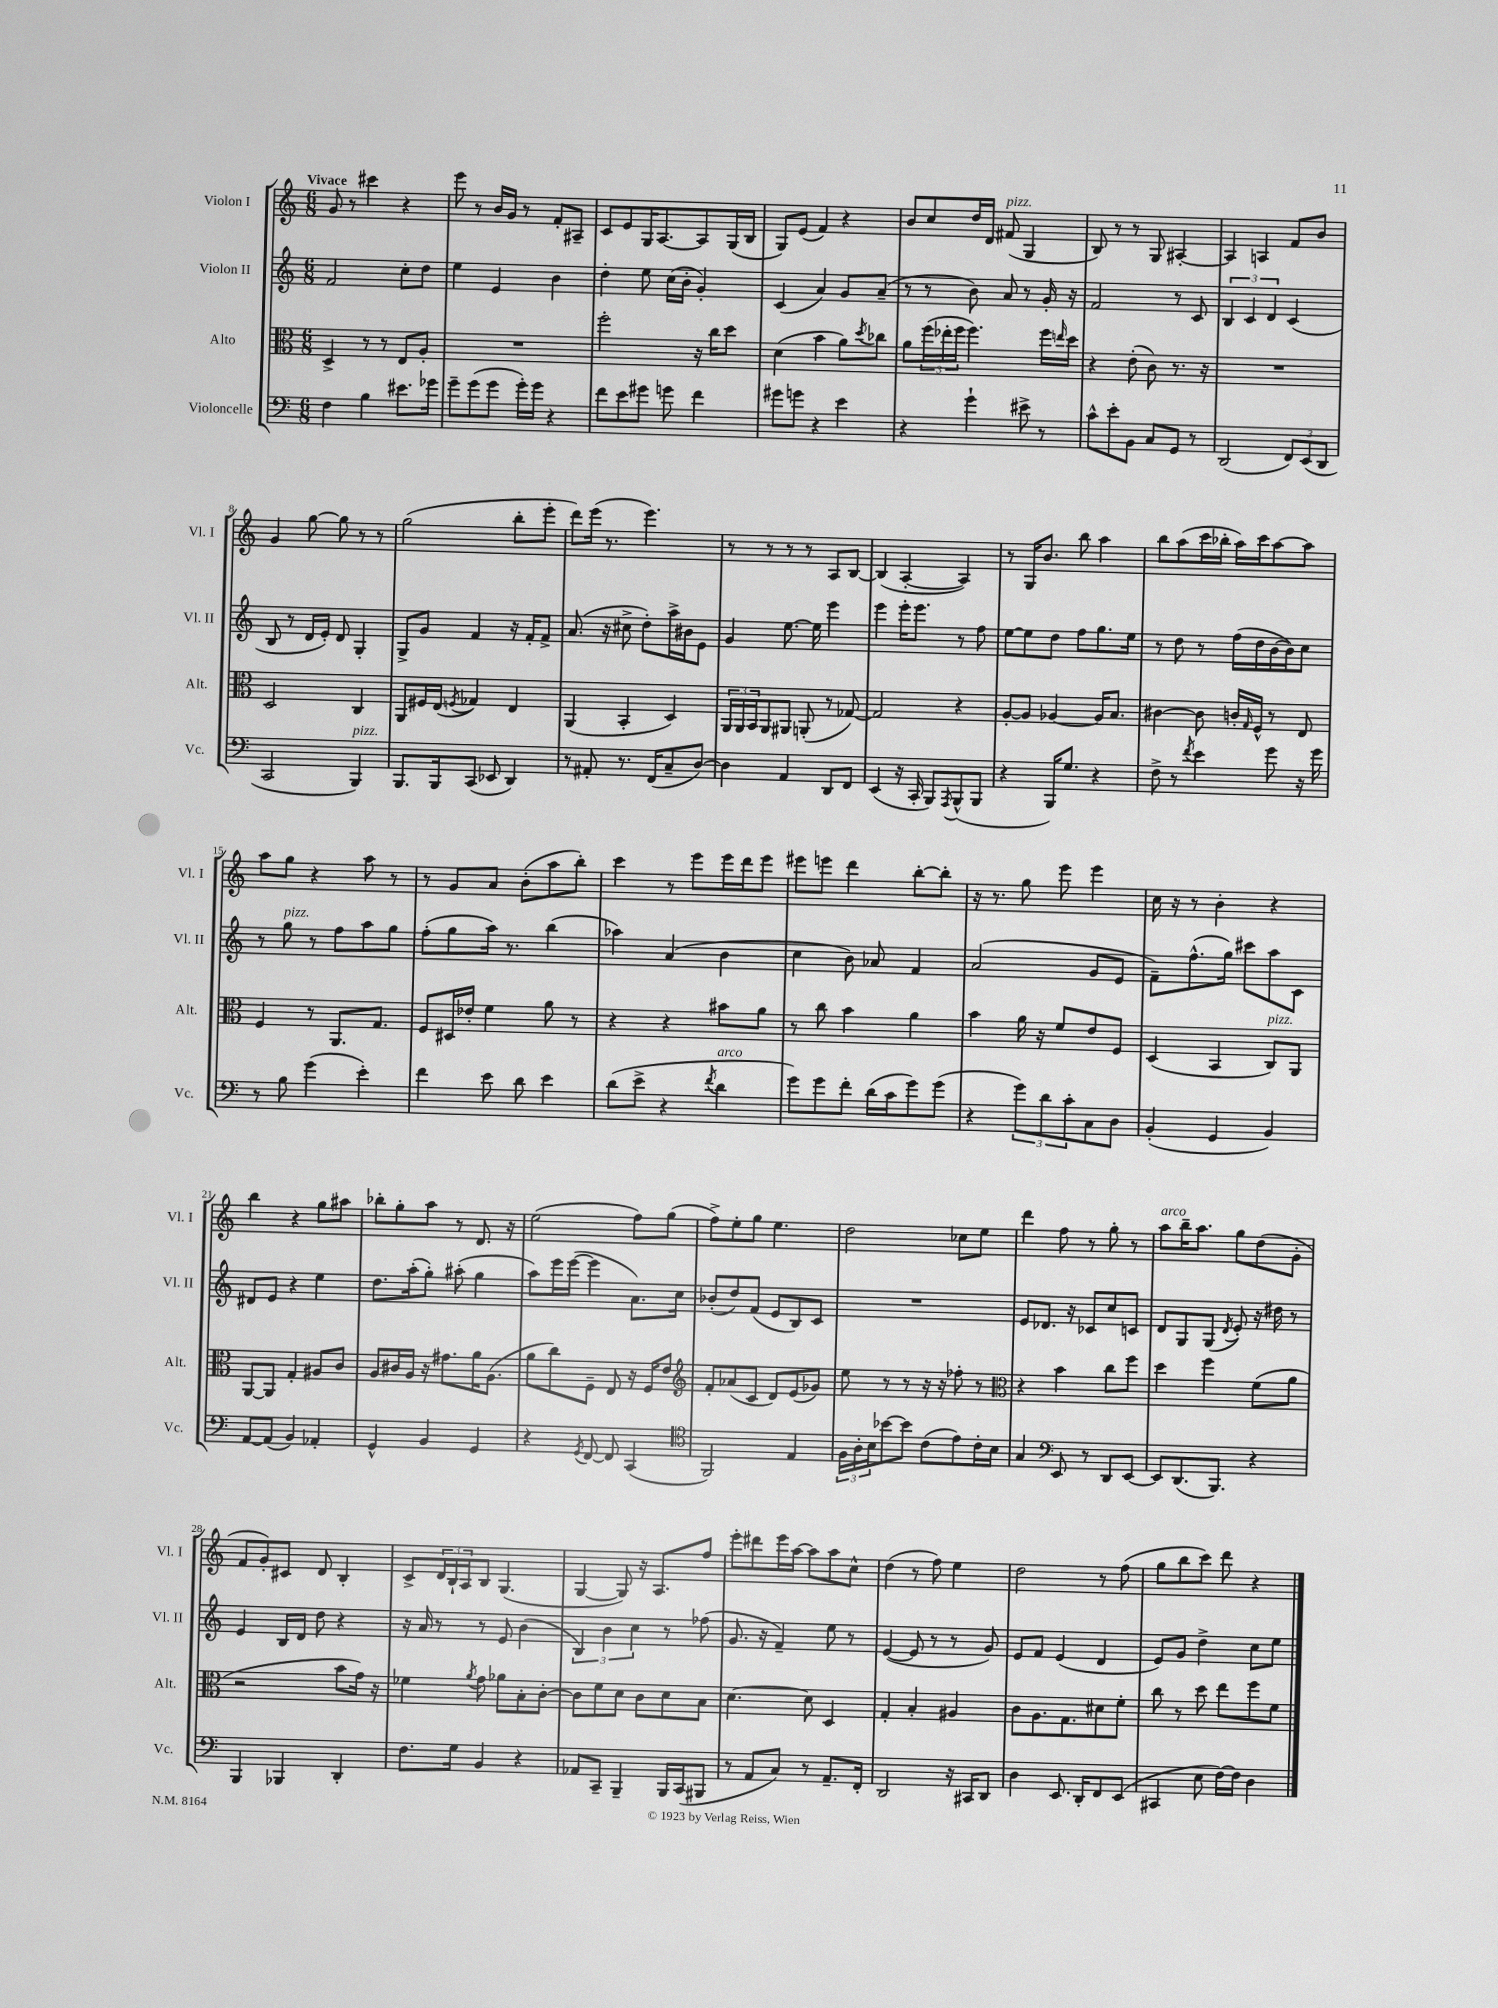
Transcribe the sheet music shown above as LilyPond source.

<<
\new StaffGroup <<
\new Staff = "s0" \with { instrumentName = "Violon I" shortInstrumentName = "Vl. I" } {
    \clef treble \key c \major \numericTimeSignature \time 6/8 \tempo "Vivace"
    g'8 r8 cis'''4 r4 |
    e'''8 r8 b'16 g'16 r8 f'8-. ais8-- |
    c'8 e'8 g16 a8.~ a8 g16( b16 |
    g8) e'8( f'4) r4 |
    b'8 c''8 d''16 d'16 fis'8^\markup { \italic "pizz." }( g4 |
    b8) r8 r8 g8 ais4~-. |
    ais4 a4 f'8 b'8 |
    g'4 g''8~ g''8 r8 r8 |
    g''2( b''8-. e'''8-. |
    d'''8) e'''16( r8. e'''4.) |
    r8 r8 r8 r8 a8 b8~ |
    b4( a4~-. a4) |
    r8 g16 b'8. b''8 a''4 |
    b''8 a''8( c'''16 bes''16-. a''16) c'''16 a''8~ a''8 |
    a''8 g''8 r4 a''8 r8 |
    r8 g'8 a'8 b'8-.( a''8 b''8-.) |
    c'''4 r8 e'''8 e'''16 d'''16 e'''8 |
    eis'''8 e'''8 d'''4 b''8~-. b''8-. |
    r16 r8. g''8 e'''8 e'''4 |
    c''16 r16 r8 b'4-. r4 |
    b''4 r4 g''8 ais''8 |
    bes''8-. g''8-. a''8 r8 d'8. r16 |
    e''2( f''8) g''8( |
    f''8->) e''8-. g''8 e''4. |
    d''2 ces''8 e''8 |
    d'''4 f''8 r8 g''8-. r8 |
    a''8^\markup { \italic "arco" } b''16-- a''8. g''8 d''8( g'8-. |
    f'8 g'8-.) cis'8 d'8 b4-. |
    c'8-> \tuplet 3/2 { d'16 b16-! a16 } b8 g4.( |
    g4~ g8) r16 a8. f''8 |
    e'''8-. dis'''8 e'''16 a''16~ a''8 a''8 c''8-^ |
    d''4( r8 f''8) e''4 |
    d''2 r8 f''8( |
    g''8 b''8 c'''8) d'''8 r4 \bar "|." |
}
\new Staff = "s1" \with { instrumentName = "Violon II" shortInstrumentName = "Vl. II" } {
    \clef treble \key c \major \numericTimeSignature \time 6/8
    f'2 c''8-. d''8 |
    e''4 e'4 b'4 |
    d''4-. e''8 c''16( b'16-. g'4-.) |
    c'4( a'4) g'8 a'8--( |
    r8 r8 b'8) a'8 r8 g'16-. r16 |
    f'2 r8 c'8 |
    \tuplet 3/2 { b4 c'4 d'4 } c'4( |
    b8 r8 d'16 e'16-.) d'8 g4-. |
    g8-> g'8 f'4 r16 f'16-. f'8-> |
    a'8.( r16 cis''8-> d''8-.) a''16-> bis'16 e'8 |
    g'4 e''8.~ e''16 e'''4 |
    e'''4 e'''16-. e'''8. r8 f''8 |
    e''8~ e''8 d''8 f''8 g''8. e''16 |
    r8 d''8 r8 f''16( d''16 b'16~ b'16) c''8 |
    r8 g''8^\markup { \italic "pizz." } r8 f''8 a''8 g''8 |
    f''8-.( g''8 a''16) r8. b''4( |
    aes''4) a'4( b'4 |
    c''4 b'8) aes'8 f'4 |
    a'2( g'8 e'8 |
    f'8--) f''8.-^( g''16) cis'''8 a''8 c'8 |
    dis'8 e'8 r4 e''4 |
    d''8. a''16-.( g''8-.) ais''8-.( g''4 |
    a''8) e'''16 e'''16~( e'''4 a'8.) c''16 |
    bes'8-.( d''8) f'8( e'8 b8) c'8 |
    R2. |
    e'8 des'8. r16 ces'8 c''8 c'8 |
    d'8 g8 g8( \acciaccatura { d'8 } e'8-.) r16 dis''16 r8 |
    e'4 b16 d'16 d''8 r4 |
    r16 a'16 r8 r8 e'8 b'4( |
    \tuplet 3/2 { b4) b'4 c''4 } r8 fes''8( |
    g'8. r16 f'4--) e''8 r8 |
    e'4~( e'8 r8 r8 g'8) |
    e'8 f'8 e'4( d'4 |
    e'8) g'8 d''4-> c''8 e''8 \bar "|." |
}
\new Staff = "s2" \with { instrumentName = "Alto" shortInstrumentName = "Alt." } {
    \clef alto \key c \major \numericTimeSignature \time 6/8
    d4-> r8 r8 e8 a8-. |
    R2. |
    f''2-. r16 c''16 d''8 |
    d'4( b'4 a'8) \acciaccatura { d''8 } ces''8 |
    a'8 \tuplet 3/2 { f''16( ees''16-. f''16 } f''4.) f''16 \grace { e''16 } d''16 |
    r4 e'8-.( c'8) r8. r16 |
    R2. |
    d2 c4 |
    a,8 fis16 e16( \acciaccatura { f8 } ges4) e4 |
    a,4( b,4-. d4) |
    \tuplet 3/2 { a,16 a,16 b,16 } a,8 ais,8 a,8-.( r8 ges8~) |
    ges2 r4 |
    a8~-. a8 aes4~ aes16 b8. |
    cis'4~ cis'8 c'16-. \grace { g16 } f16-^ r8 e8 |
    f4 r8 a,8. g8. |
    f8 dis16 ees'16-. f'4 a'8 r8 |
    r4 r4 bis'8 a'8 |
    r8 c''8 b'4 a'4 |
    b'4 a'16 r16 f'8 e'8 f8 |
    d4( b,4 c8^\markup { \italic "pizz." }) a,8 |
    a,8~ a,8 g4-. ais8 c'8 |
    a8 cis'16 a16 r16 gis'8. a'16 a8.( |
    a'8 c''8) f8-- e8 r16 f16 e'8 |
    \clef treble f'8-. aes'8( c'8 d'8) e'8( ges'8) |
    e''8 r8 r8 r16 r16 fes''8-. r8 |
    \clef alto r4 b'4 c''8 f''8 |
    d''4 f''4 f'8( a'8 |
    r2 b'8 g'16) r16 |
    fes'4 \acciaccatura { a'8 } g'8 aes'8 b8-. c'8~-. |
    c'8 f'8 d'8 c'8 d'8 b8 |
    d'4.~ d'8 d4 |
    g4-. b4-. ais4 |
    c'8 a8. g8. dis'8 f'8-. |
    c''8 r8 d''8 e''8 f''8 f'8 \bar "|." |
}
\new Staff = "s3" \with { instrumentName = "Violoncelle" shortInstrumentName = "Vc." } {
    \clef bass \key c \major \numericTimeSignature \time 6/8
    f4 b4 eis'8. ges'16 |
    g'8-- g'8( g'8 g'16-.) g'16 r4 |
    f'8 e'8 gis'8 g'8 f'4 |
    gis'8 g'8 r4 e'4 |
    r4 g'4-! eis'8-> r8 |
    c'8-^ e'8-. b,8 c8 g,8 r8 |
    d,2( \tuplet 3/2 { f,8) e,8( d,8 } |
    c,2 b,,4^\markup { \italic "pizz." }) |
    b,,8. b,,16 c,8( ees,8 d,4) |
    r8 ais,8-. r8. f,16( c8-- d8~) |
    d4 a,4 d,8 f,8 |
    e,4( r16 c,16-. b,,8) \acciaccatura { a,,8 } b,,8-^( b,,8 |
    r4 b,,16) g8. r4 |
    f8-> r8 \acciaccatura { f'8 } e'4 g'8 r16 g'16 |
    r8 b8 g'4( e'4-.) |
    f'4 e'8 d'8 e'4 |
    d'8( e'8-> r4 \acciaccatura { f'8 } d'4^\markup { \italic "arco" } |
    g'8) g'8 f'8-. d'16( c'16 g'8) g'8( |
    r4 \tuplet 3/2 { g'8) d'8 c'8-. } c8 d8 |
    b,4-.( g,4 b,4) |
    a,8~ a,8( b,4) aes,4-. |
    g,4-^ b,4 g,4 |
    r4 \acciaccatura { g,8 } f,8~ f,8 c,4( |
    \clef tenor f,2) e4 |
    \tuplet 3/2 { f16 a16-. b16 } bes'8~ bes'8 c'8( e'8) c'16-. b16 |
    g4 \clef bass e,8 r8 d,8 e,8~ |
    e,8 d,8.( b,,8.) r4 |
    b,,4 bes,,4 d,4-. |
    f8. g16 b,4 r4 |
    aes,8 c,8-- b,,4-- b,,16 c,16( bis,,8 |
    r8 a,8 c8) r8 a,8.-- f,16-. |
    d,2 r16 cis,16 d,8 |
    d4 e,8. d,16-. f,8 e,8( |
    cis,4 e8 f16~) f16 d4 \bar "|." |
}
>>
>>
